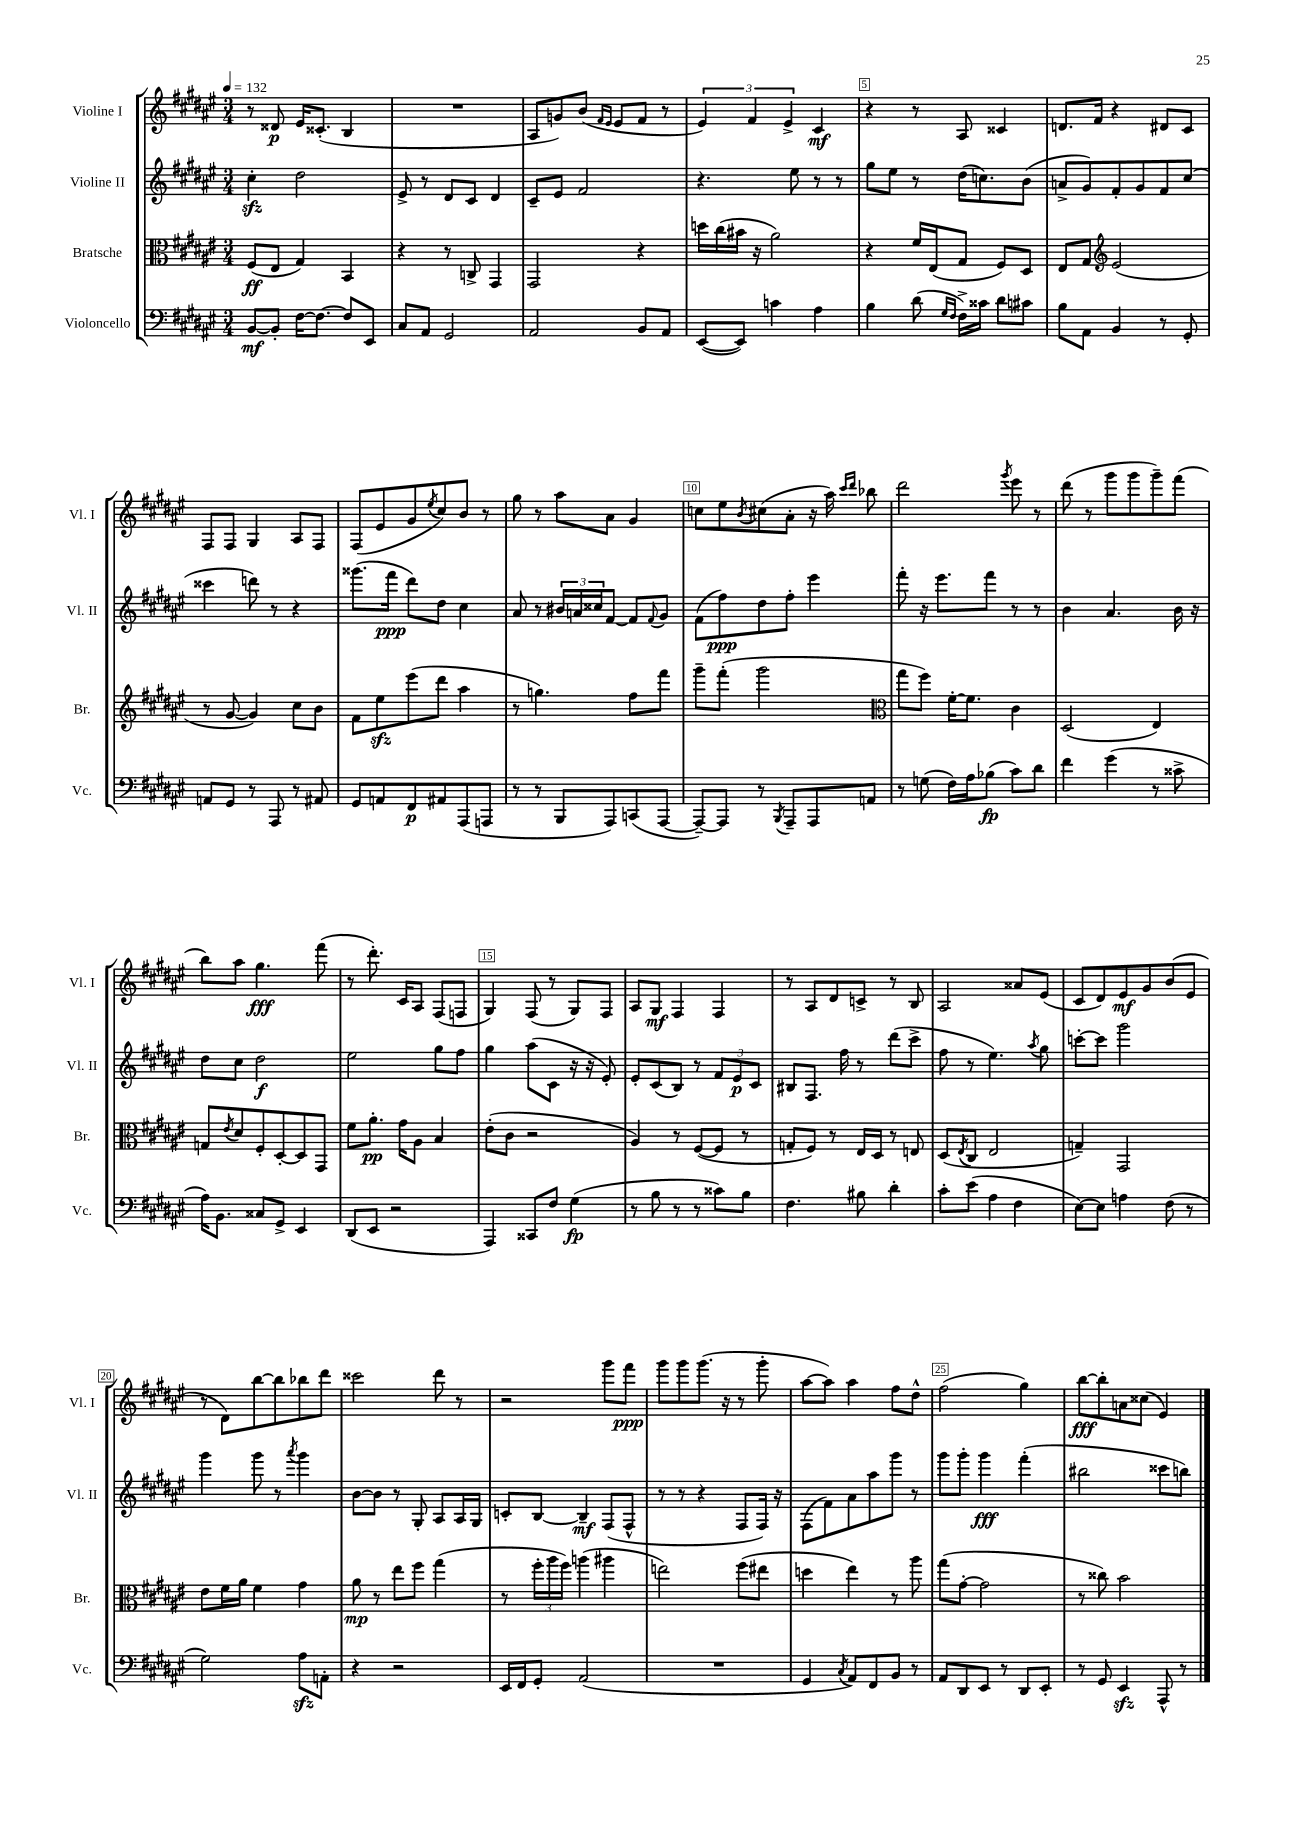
<<
\new StaffGroup <<
\new Staff = "s0" \with { instrumentName = "Violine I" shortInstrumentName = "Vl. I" } {
    \clef treble \key fis \major \numericTimeSignature \time 3/4 \tempo 4 = 132
    r8 disis'8\p eis'16 cisis'8.-.( b4 |
    R2. |
    ais8 g'8) b'8( \grace { fis'16 eis'16 } eis'8 fis'8 r8 |
    \tuplet 3/2 { eis'4) fis'4 eis'4-> } cis'4\mf |
    r4 r8 ais8 cisis'4 |
    d'8. fis'16 r4 dis'8 cis'8 |
    fis8 fis8 gis4 ais8 fis8 |
    fis8( eis'8 gis'8 \acciaccatura { eis''8 } cis''8) b'8 r8 |
    gis''8 r8 ais''8 ais'8 gis'4 |
    c''8 eis''8 \acciaccatura { b'8 } cis''8( ais'8-. r16 ais''16) \grace { cis'''16 dis'''16 } bes''8 |
    dis'''2 \acciaccatura { gis'''8 } eis'''8 r8 |
    dis'''8( r8 gis'''8 gis'''8 gis'''8--) fis'''8( |
    b''8) ais''8 gis''4.\fff fis'''8( |
    r8 dis'''8.-.) cis'16 ais8 fis8( f8 |
    gis4) fis8( r8 gis8) fis8 |
    ais8 gis8\mf fis4 fis4 |
    r8 ais8 dis'8 c'8-> r8 b8 |
    ais2 aisis'8 eis'8( |
    cis'8 dis'8) eis'8\mf gis'8 b'8( eis'8 |
    r8 dis'8) b''8~ b''8 bes''8 dis'''8 |
    cisis'''2 dis'''8 r8 |
    r2 gis'''8 fis'''8\ppp |
    gis'''8 gis'''8 gis'''8.( r16 r8 gis'''8-. |
    ais''8~ ais''8) ais''4 fis''8 dis''8-^ |
    fis''2( gis''4) |
    b''8~\fff b''8-. a'8 cisis''8( eis'4) \bar "|." |
}
\new Staff = "s1" \with { instrumentName = "Violine II" shortInstrumentName = "Vl. II" } {
    \clef treble \key fis \major \numericTimeSignature \time 3/4
    cis''4-.\sfz dis''2 |
    eis'8-> r8 dis'8 cis'8 dis'4 |
    cis'8-- eis'8 fis'2 |
    r4. eis''8 r8 r8 |
    gis''8 eis''8 r8 dis''16( c''8.) b'8( |
    a'8-> gis'8) fis'8-. gis'8 fis'8 cis''8( |
    cisis'''4 d'''8) r8 r4 |
    gisis'''8.( fis'''16\ppp dis'''8) dis''8 cis''4 |
    ais'8 r8 \tuplet 3/2 { bis'16 a'16 cisis''16 } fis'8~ fis'8 \appoggiatura { fis'8 } gis'8 |
    fis'8( fis''8\ppp) dis''8 fis''8-. eis'''4 |
    fis'''8-. r16 eis'''8. fis'''8 r8 r8 |
    b'4 ais'4. b'16 r16 |
    dis''8 cis''8 dis''2\f |
    eis''2 gis''8 fis''8 |
    gis''4 ais''8( cis'8 r16 r16 eis'8-.) |
    eis'8-. cis'8( b8) r8 \tuplet 3/2 { fis'8 eis'8\p cis'8 } |
    bis8 fis8. fis''16 r8 dis'''8( cis'''8-> |
    fis''8 r8 eis''4.) \acciaccatura { ais''8 } gis''8 |
    c'''8~-. c'''8 gis'''2 |
    gis'''4 gis'''8 r8 \acciaccatura { ais'''8 } gis'''4 |
    b'8~ b'8 r8 gis8-. ais8 ais16 gis16 |
    c'8-. b8~ b4--\mf fis8( fis8-^ |
    r8 r8 r4 fis8 fis16) r16 |
    fis8( fis'8) ais'8 ais''8 gis'''8 r8 |
    gis'''8 gis'''8-. gis'''4\fff fis'''4-.( |
    bis''2 cisis'''8 b''8) \bar "|." |
}
\new Staff = "s2" \with { instrumentName = "Bratsche" shortInstrumentName = "Br." } {
    \clef alto \key fis \major \numericTimeSignature \time 3/4
    fis8\ff( eis8 gis4) b,4 |
    r4 r8 c8-> gis,4 |
    gis,2 r4 |
    d''16 cis''16( bis'16 r16 ais'2) |
    r4 fis'16 eis16( gis8 fis8) dis8 |
    eis8 gis8 \clef treble eis'2( |
    r8 gis'8~ gis'4) cis''8 b'8 |
    fis'8 eis''8\sfz eis'''8( dis'''8 ais''4 |
    r8 g''4.) fis''8 fis'''8 |
    gis'''8-- fis'''8-.( gis'''2 |
    \clef alto gis''8 fis''8) fis'16~-. fis'8. cis'4 |
    dis2( eis4) |
    g8 \acciaccatura { eis'8 } dis'8 fis8-. dis8~-. dis8 gis,8 |
    fis'8 ais'8.-.\pp gis'16 ais8 b4 |
    eis'8-.( cis'8 r2 |
    ais4) r8 fis8~( fis8 r8 |
    g8-. fis8) r8 eis16 dis16 r8 e8 |
    dis8( \acciaccatura { eis8 } cis8 eis2 |
    g4--) gis,2 |
    eis'8 fis'16 ais'16 fis'4 gis'4 |
    ais'8\mp r8 eis''8 fis''8 gis''4( |
    r8 \tuplet 3/2 { fis''16-. ais''16 fis''16) } a''4( ais''4 |
    e''2) fis''8( eis''8 |
    d''4 eis''4) r8 ais''8 |
    gis''8( gis'8~-. gis'2 |
    r8 cisis''8) b'2 \bar "|." |
}
\new Staff = "s3" \with { instrumentName = "Violoncello" shortInstrumentName = "Vc." } {
    \clef bass \key fis \major \numericTimeSignature \time 3/4
    b,8~\mf b,8-. fis16~ fis8.~ fis8 eis,8 |
    cis8 ais,8 gis,2 |
    ais,2 b,8 ais,8 |
    eis,8~( eis,8) c'4 ais4 |
    b4 dis'8( \grace { gis16 fis16 } fis16->) cisis'16 dis'8 cis'8 |
    b8 ais,8 b,4 r8 gis,8-. |
    a,8 gis,8 r8 ais,,8 r8 ais,8 |
    gis,8 a,8 fis,8\p ais,8 ais,,8( a,,8 |
    r8 r8 b,,8 ais,,8) c,8( ais,,8~ |
    ais,,8~--) ais,,8 r8 \acciaccatura { b,,8 } ais,,8-- ais,,8 a,8 |
    r8 g8( fis16) ais16 bes8\fp( cis'8) dis'8 |
    fis'4 gis'4( r8 cisis'8-> |
    ais16) b,8. cisis8 gis,8-> eis,4 |
    dis,8( eis,8 r2 |
    ais,,4) cisis,8 fis8 gis4\fp( |
    r8 b8 r8 r8 cisis'8) b8 |
    fis4. bis8 dis'4-. |
    cis'8-. eis'8( ais4 fis4 |
    eis8~) eis8 a4 fis8( r8 |
    gis2) ais8\sfz a,8-. |
    r4 r2 |
    eis,16 fis,16 gis,8-. ais,2( |
    R2. |
    gis,4 \acciaccatura { cis8 } ais,8) fis,8 b,8 r8 |
    ais,8 dis,8 eis,8 r8 dis,8 eis,8-. |
    r8 gis,8 eis,4\sfz ais,,8-^ r8 \bar "|." |
}
>>
>>
\layout { \context { \Score \override BarNumber.break-visibility = ##(#f #t #t) barNumberVisibility = #(every-nth-bar-number-visible 5) \override BarNumber.stencil = #(make-stencil-boxer 0.1 0.3 ly:text-interface::print) } }
